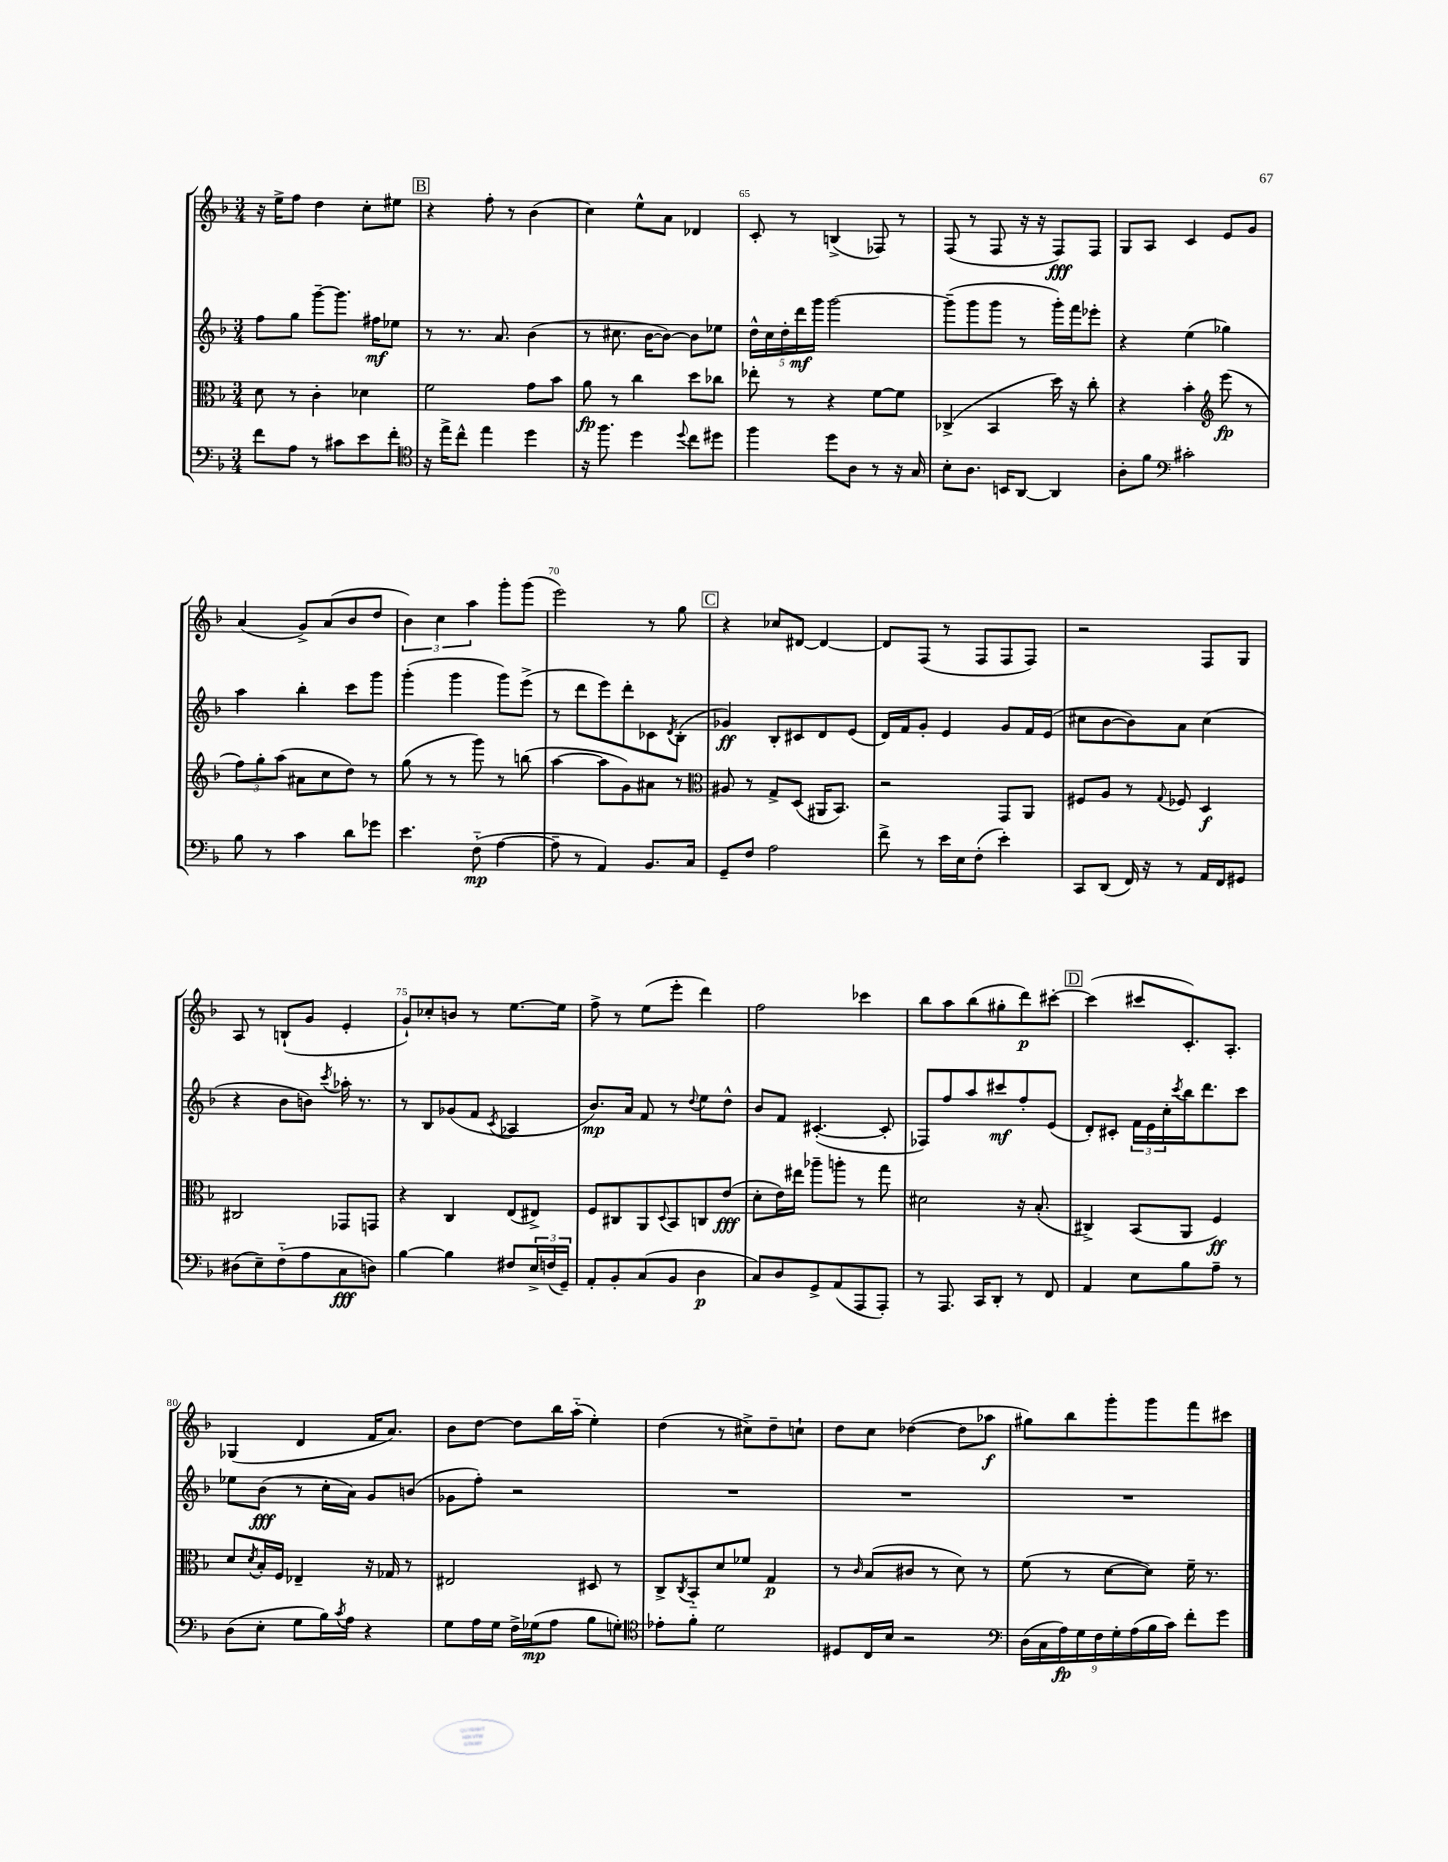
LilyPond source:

<<
\new StaffGroup <<
\new Staff = "s0" {
    \clef treble \key f \major \numericTimeSignature \time 3/4
    r16 e''16-> f''8 d''4 c''8-. eis''8 |
    \mark \markup { \box "B" } r4 f''8-. r8 bes'4( |
    c''4) e''8-^ a'8 des'4 |
    c'8-. r8 b4->( fes8) r8 |
    f8( r8 f8 r16 r16 f8\fff) f8 |
    g8 a8 c'4 e'8 g'8 |
    a'4( g'8->) a'8( bes'8 d''8 |
    \tuplet 3/2 { bes'4) c''4 a''4 } g'''8-. g'''8( |
    e'''2) r8 g''8 |
    \mark \markup { \box "C" } r4 ces''8 dis'8~ dis'4~ |
    dis'8 f8( r8 f8 f8 f8) |
    r2 f8 g8 |
    a8 r8 b8-!( g'8 e'4-. |
    g'8-!) ces''8-. b'8 r8 e''8.~ e''16 |
    f''8-> r8 e''8( e'''8-. d'''4) |
    f''2 ces'''4 |
    bes''8 a''8 bes''8( gis''8-. d'''8\p) cis'''8~-. |
    \mark \markup { \box "D" } cis'''4( cis'''8 c'8.-.) a8.-. |
    ges4( d'4 f'16 a'8.) |
    bes'8 d''8~ d''8 bes''16 a''16-_( e''4-.) |
    d''4( r8 cis''8->) d''8-- c''8-! |
    d''8 c''8 des''4~( des''8 aes''8\f |
    gis''8) bes''8 g'''8-. g'''8 f'''8 cis'''8 \bar "|." |
}
\new Staff = "s1" {
    \clef treble \key f \major \numericTimeSignature \time 3/4
    f''8 g''8 g'''8~-- g'''8. fis''16\mf ees''8 |
    \mark \markup { \box "B" } r8 r8. a'8. bes'4( |
    r8 cis''8. bes'16~ bes'8~) bes'8 ees''8 |
    \tuplet 5/4 { d''16-^ c''16 d''16-. d'''16\mf g'''16 } g'''2~ |
    g'''8--( g'''8 g'''8 r8 g'''16-.) f'''16 ees'''8-. |
    r4 e''4( ges''4) |
    a''4 bes''4-. c'''8 g'''8 |
    g'''4-.( g'''4 g'''8) e'''8->( |
    r8 d'''8 e'''8) d'''8-. ces'8 \acciaccatura { d'8 } bes8-.( |
    \mark \markup { \box "C" } ges'4\ff) bes8-. cis'8 d'8 e'8( |
    d'16) f'16 g'8-. e'4 g'8 f'16 e'16( |
    cis''8 bes'8~ bes'8) a'8 cis''4( |
    r4 bes'8 b'8) \acciaccatura { c'''8 } aes''16-. r8. |
    r8 bes8 ges'8( f'8 \acciaccatura { c'8 } aes4 |
    bes'8.\mp) a'16 f'8 r8 \appoggiatura { d''8 } e''8 d''8-^ |
    bes'8 f'8 cis'4.~-.( cis'8-. |
    fes8) f''8 a''8 cis'''8\mf f''8-. e'8( |
    \mark \markup { \box "D" } d'8-.) cis'8-. \tuplet 3/2 { f'16 e'16 c''16-. } \acciaccatura { c'''8 } bes''16 d'''8. c'''8 |
    ees''8 bes'8\fff( r8 c''16-. a'16) g'8 b'8( |
    ges'8 f''8-.) r2 |
    R2. |
    R2. |
    R2. \bar "|." |
}
\new Staff = "s2" {
    \clef alto \key f \major \numericTimeSignature \time 3/4
    d'8 r8 c'4-. des'4 |
    \mark \markup { \box "B" } f'2 g'8 bes'8 |
    a'8\fp r8 c''4 d''8 ces''8 |
    ees''8-. r8 r4 f'8~ f'8 |
    ces4->( bes,4 d''16) r16 c''8-. |
    r4 bes'4-. \clef treble e'''8\fp( r8 |
    \tuplet 3/2 { f''8) g''8-. a''8( } ais'8 c''8 d''8) r8 |
    g''8( r8 r8 g'''8) r8 b''8( |
    a''4~ a''8 g'8) ais'8 r8 |
    \mark \markup { \box "C" } \clef alto ais8 r8 g8-> d8( ais,16 bes,8.) |
    r2 g,8 a,8 |
    fis8 a8 r8 \appoggiatura { g8 } fes8 d4\f |
    cis2 ges,8 g,8 |
    r4 c4 e8( eis8->) |
    f8 cis8 a,8 \appoggiatura { d8 } bes,8 c8 e'8\fff( |
    d'8-. e'16) eis''16 aes''8-- a''8-. r8 g''8 |
    dis'2 r16 bes8.-.( |
    \mark \markup { \box "D" } cis4->) bes,8( a,8 f4\ff) |
    d'8 \acciaccatura { d'8 } bes16-. f16 ees4-- r16 ges16 r8 |
    eis2 dis8 r8 |
    c8-> \acciaccatura { c8 } bes,8-_ d'8 fes'8 g4\p |
    r8 \grace { c'16 } bes8( cis'8 r8 d'8) r8 |
    f'8( r8 d'8~ d'8) f'16-- r8. \bar "|." |
}
\new Staff = "s3" {
    \clef bass \key f \major \numericTimeSignature \time 3/4
    f'8 a8 r8 cis'8 e'8 f'8-. |
    \mark \markup { \box "B" } \clef tenor r16 e''16-> c''8-^ e''4 d''4 |
    r16 f''8. d''4 \appoggiatura { d''8 } c''8 dis''8 |
    f''4 d''8 a8 r8 r16 g16 |
    bes8-. a8. b,16 a,8~ a,4 |
    a8-. f'8 \clef bass cis'2-. |
    bes8 r8 c'4 d'8 ges'8 |
    e'4. f8-_\mp( a4~ |
    a8-- r8 a,4) bes,8. c16 |
    \mark \markup { \box "C" } g,8-- f8 a2 |
    f'8-> r8 e'16 e16 f8-.( e'4-.) |
    c,8 d,8( f,16) r16 r8 a,16 f,16 gis,8 |
    dis8( e8--) f8-_( a8 c8\fff d8) |
    bes4~ bes4 fis8 \tuplet 3/2 { e16-> f16( g,16--) } |
    a,8-. bes,8-. c8( bes,8 d4\p |
    c8) d8 g,8-> a,8( a,,8 a,,8-.) |
    r8 a,,8. c,16 d,8-. r8 f,8 |
    \mark \markup { \box "D" } a,4 e8 bes8 a8-- r8 |
    d8( e8-. g8 bes16) \acciaccatura { c'8 } a16 r4 |
    g8 a16 g16 f16-> ges16\mp( a8 bes8 g8-.) |
    \clef tenor ees'8-. f'8-. d'2 |
    dis8 c16 bes16 r2 |
    \clef bass \tuplet 9/8 { d16( c16 a16\fp) g16 f16 g16-. a16( bes16 c'16) } f'8-. g'8 \bar "|." |
}
>>
>>
\layout { \context { \Score currentBarNumber = #62 \override BarNumber.break-visibility = ##(#f #t #t) barNumberVisibility = #(every-nth-bar-number-visible 5) } }
